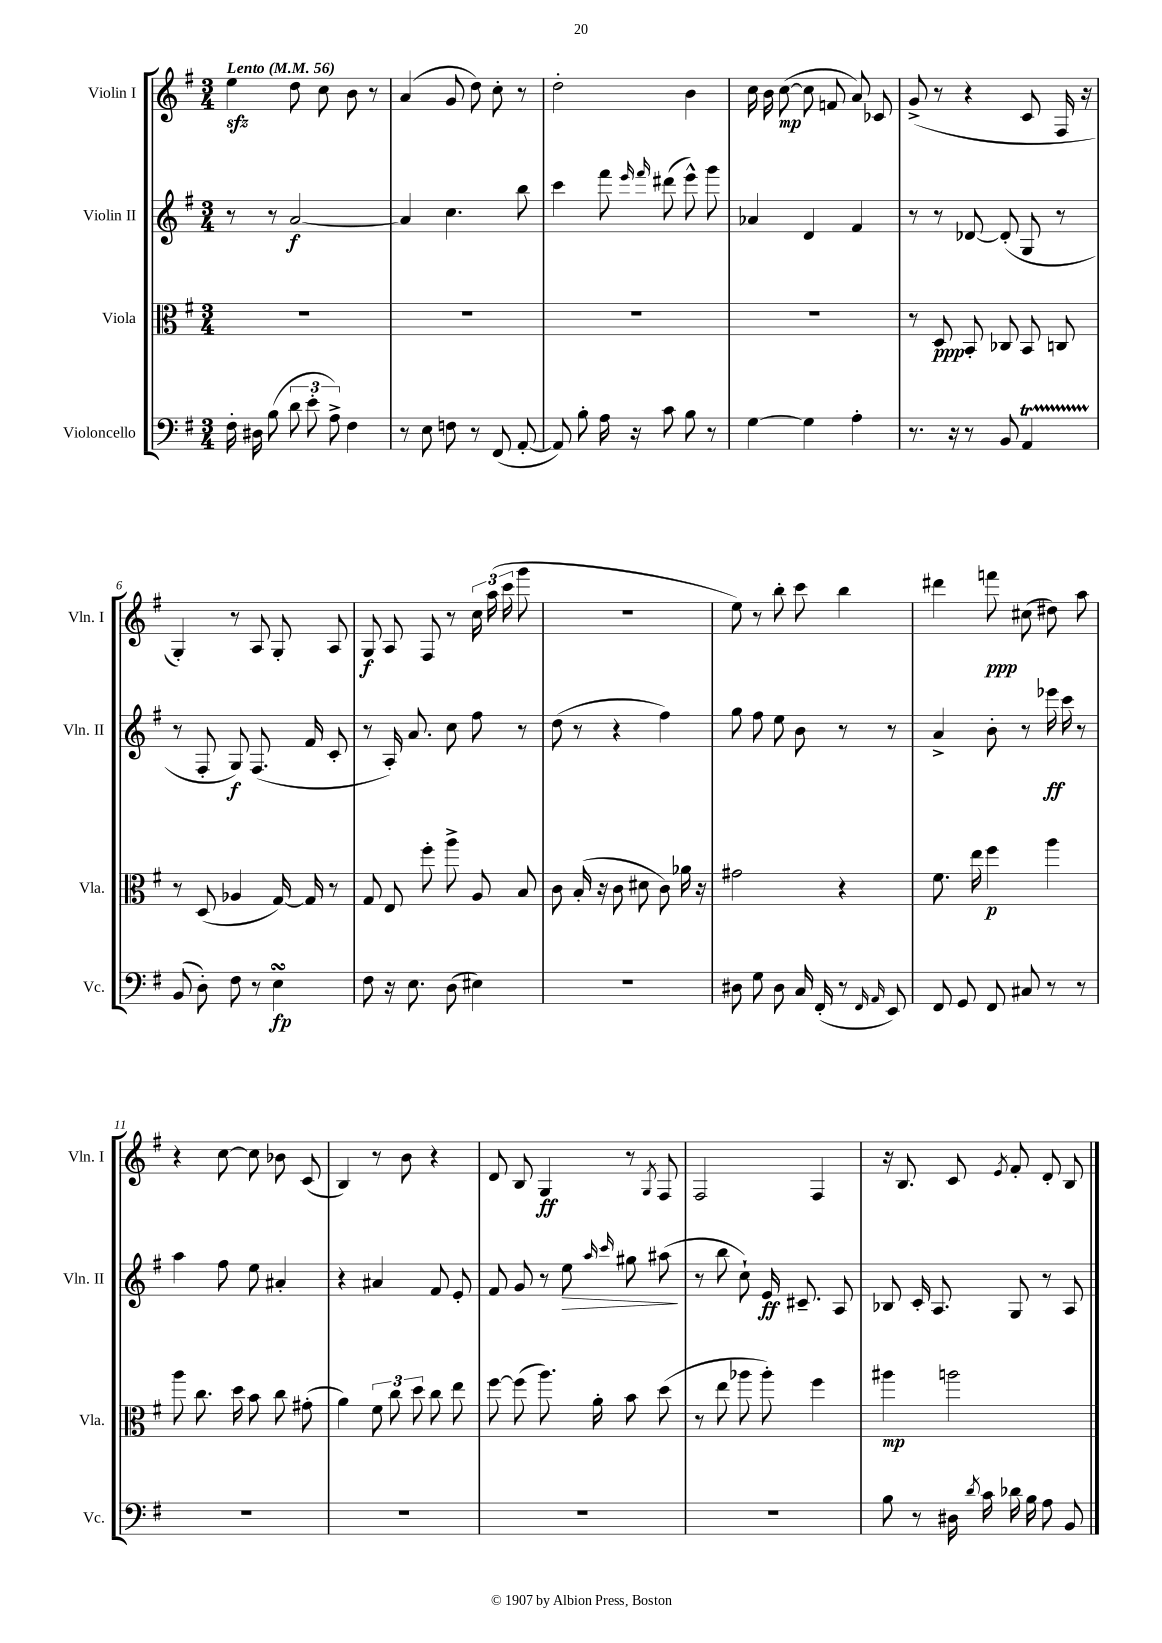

**kern	**dynam	**kern	**dynam	**kern	**dynam	**kern	**dynam
*part4	*part4	*part3	*part3	*part2	*part2	*part1	*part1
*staff4	*staff4	*staff3	*staff3	*staff2	*staff2	*staff1	*staff1
*I"Violoncello	*	*I"Viola	*	*I"Violin II	*	*I"Violin I	*
*I'Vc.	*	*I'Vla.	*	*I'Vln. II	*	*I'Vln. I	*
*clefF4	*	*clefC3	*	*clefG2	*	*clefG2	*
*k[f#]	*	*k[f#]	*	*k[f#]	*	*k[f#]	*
*M3/4	*	*M3/4	*	*M3/4	*	*M3/4	*
*MM56	*	*MM56	*	*MM56	*	*MM56	*
=1	=1	=1	=1	=1	=1	=1	=1
!	!	!	!	!	!	!LO:TX:a:B:t=Lento	!
16F#'\	.	2.r	.	8r	.	4eezz\	.
16D#X\	.	.	.	.	.	.	.
(8B\	.	.	.	8r	.	.	.
12d\	.	.	.	[2a/	f	8dd\	.
12e'\	.	.	.	.	.	.	.
.	.	.	.	.	.	8cc\	.
12A^\)	.	.	.	.	.	.	.
4F#\	.	.	.	.	.	8b\	.
.	.	.	.	.	.	8r	.
=2	=2	=2	=2	=2	=2	=2	=2
8r	.	2.r	.	4a/]	.	(4a/	.
8E\	.	.	.	.	.	.	.
8Fn\	.	.	.	4.cc\	.	8g/	.
8r	.	.	.	.	.	8dd\)	.
(8FF#/	.	.	.	.	.	8cc'\	.
[8AA'/	.	.	.	8bb\	.	8r	.
=3	=3	=3	=3	=3	=3	=3	=3
8AA/])	.	2.r	.	4ccc\	.	2dd'\	.
8B'\	.	.	.	.	.	.	.
16A\	.	.	.	8fff#\	.	.	.
16r	.	.	.	.	.	.	.
.	.	.	.	16qqeee/	.	.	.
.	.	.	.	16qqfff#/	.	.	.
8c\	.	.	.	(8ddd#X\	.	.	.
8B\	.	.	.	8eee^^\)	.	4b\	.
8r	.	.	.	8ggg\	.	.	.
=4	=4	=4	=4	=4	=4	=4	=4
[4G\	.	2.r	.	4a-X/	.	16cc\	.
.	.	.	.	.	.	16b\	.
.	.	.	.	.	.	([8cc\	mp
4G\]	.	.	.	4d/	.	8cc\]	.
.	.	.	.	.	.	8fn/	.
4A'\	.	.	.	4f#/	.	8a/)	.
.	.	.	.	.	.	8c-X/	.
=5	=5	=5	=5	=5	=5	=5	=5
8.r	.	8r	.	8r	.	(8g^/	.
.	.	8D/	ppp	8r	.	8r	.
16r	.	.	.	.	.	.	.
8r	.	8BB'/	.	[8d-X/	.	4r	.
8BB/	.	8C-X/	.	(8d-'/]	.	.	.
4AAT/	.	8BB/	.	8G/	.	8c/	.
.	.	8Cn/	.	8r	.	16F#/	.
.	.	.	.	.	.	16r	.
!!LO:LB:g=z
=6	=6	=6	=6	=6	=6	=6	=6
(8BB/	.	8r	.	8r	.	4G'/)	.
8D'\)	.	(8D/	.	8F#'/	.	.	.
8F#\	.	4A-X/	.	8G/)	f	8r	.
8r	.	.	.	(8.F#/	.	8A/	.
4EsSSS\	fp	[16G/)	.	.	.	8G'/	.
.	.	16G/]	.	16f#/	.	.	.
.	.	8r	.	8c'/	.	8A/	.
=7	=7	=7	=7	=7	=7	=7	=7
8F#\	.	8G/	.	8r	.	8G/	f
16r	.	8E/	.	16A'/)	.	8A/	.
8.E\	.	.	.	8.a/	.	.	.
.	.	8ff#'\	.	.	.	8F#/	.
(8D\	.	8aa^\	.	8cc\	.	8r	.
4E#X\)	.	8A/	.	8ff#\	.	24cc\	.
.	.	.	.	.	.	(24aa\	.
.	.	.	.	.	.	24ccc\	.
.	.	8B/	.	8r	.	8ggg\	.
=8	=8	=8	=8	=8	=8	=8	=8
2.r	.	8c\	.	(8dd\	.	2.r	.
.	.	(16B'/	.	8r	.	.	.
.	.	16r	.	.	.	.	.
.	.	8c\	.	4r	.	.	.
.	.	8d#X\	.	.	.	.	.
.	.	8c\)	.	4ff#\)	.	.	.
.	.	16a-X\	.	.	.	.	.
.	.	16r	.	.	.	.	.
=9	=9	=9	=9	=9	=9	=9	=9
8D#X\	.	2g#X\	.	8gg\	.	8ee\)	.
8G\	.	.	.	8ff#\	.	8r	.
8D#\	.	.	.	8ee\	.	8bb'\	.
16C/	.	.	.	8b\	.	8ccc\	.
(16FF#'/	.	.	.	.	.	.	.
8r	.	4r	.	8r	.	4bb\	.
16qqFF#/	.	.	.	.	.	.	.
16qqAA/	.	.	.	.	.	.	.
8EE/)	.	.	.	8r	.	.	.
=10	=10	=10	=10	=10	=10	=10	=10
8FF#/	.	8.f#\	.	4a^/	.	4ddd#X\	.
8GG/	.	.	.	.	.	.	.
.	.	16ee\	.	.	.	.	.
8FF#/	.	4ff#\	p	8b'\	.	8fffn\	ppp
8C#X/	.	.	.	8r	.	(8cc#X\	.
8r	.	4aa\	.	16eee-X\	ff	8dd#X\)	.
.	.	.	.	16ccc\	.	.	.
8r	.	.	.	8r	.	8aa\	.
!!LO:LB:g=z
=11	=11	=11	=11	=11	=11	=11	=11
2.r	.	8aa\	.	4aa\	.	4r	.
.	.	8.cc\	.	.	.	.	.
.	.	.	.	8ff#\	.	[8cc\	.
.	.	16dd\	.	.	.	.	.
.	.	8b\	.	8ee\	.	8cc\]	.
.	.	8cc\	.	4a#X'/	.	8b-X\	.
.	.	(8g#X'\	.	.	.	(8c/	.
=12	=12	=12	=12	=12	=12	=12	=12
2.r	.	4a\)	.	4r	.	4B/)	.
.	.	12f#\	.	4a#X/	.	8r	.
.	.	12cc\	.	.	.	.	.
.	.	.	.	.	.	8b\	.
.	.	12dd\	.	.	.	.	.
.	.	8cc\	.	8f#/	.	4r	.
.	.	8ee\	.	8e'/	.	.	.
=13	=13	=13	=13	=13	=13	=13	=13
2.r	.	[8ff#\	.	8f#/	.	8d/	.
.	.	(8ff#\]	.	8g/	.	8B/	.
.	.	8.aa\)	.	8r	.	4G/	ff
!	!	!	!	!	!LO:HP:b	!	!
.	.	.	.	8ee\	>	.	.
.	.	16a'\	.	.	.	.	.
.	.	.	.	16qqaa/	.	.	.
.	.	.	.	16qqccc/	.	.	.
.	.	8b\	.	8gg#X\	.	8r	.
.	.	.	.	.	.	8qG/	.
.	.	(8dd\	.	(8aa#X\	.	8F#/	.
.	.	.	.	.	]	.	.
=14	=14	=14	=14	=14	=14	=14	=14
2.r	.	8r	.	8r	.	2F#/	.
.	.	8ee\	.	8bb\	.	.	.
.	.	8aa-X\	.	8cc`\)	.	.	.
.	.	8aa-'\)	.	16e/	ff	.	.
.	.	.	.	8.c#X~/	.	.	.
.	.	4ff#\	.	.	.	4F#/	.
.	.	.	.	8A/	.	.	.
=15	=15	=15	=15	=15	=15	=15	=15
8B\	.	4aa#X\	mp	8B-X/	.	16r	.
.	.	.	.	.	.	8.B/	.
8r	.	.	.	16c'/	.	.	.
.	.	.	.	8.A/	.	.	.
16D#X\	.	2aan\	.	.	.	8c/	.
8qd/	.	.	.	.	.	.	.
16c\	.	.	.	.	.	.	.
.	.	.	.	.	.	8qe/	.
16d-X\	.	.	.	8G/	.	8f#'/	.
16B\	.	.	.	.	.	.	.
8A\	.	.	.	8r	.	8d'/	.
8BB/	.	.	.	8A/	.	8B/	.
==	==	==	==	==	==	==	==
*-	*-	*-	*-	*-	*-	*-	*-
